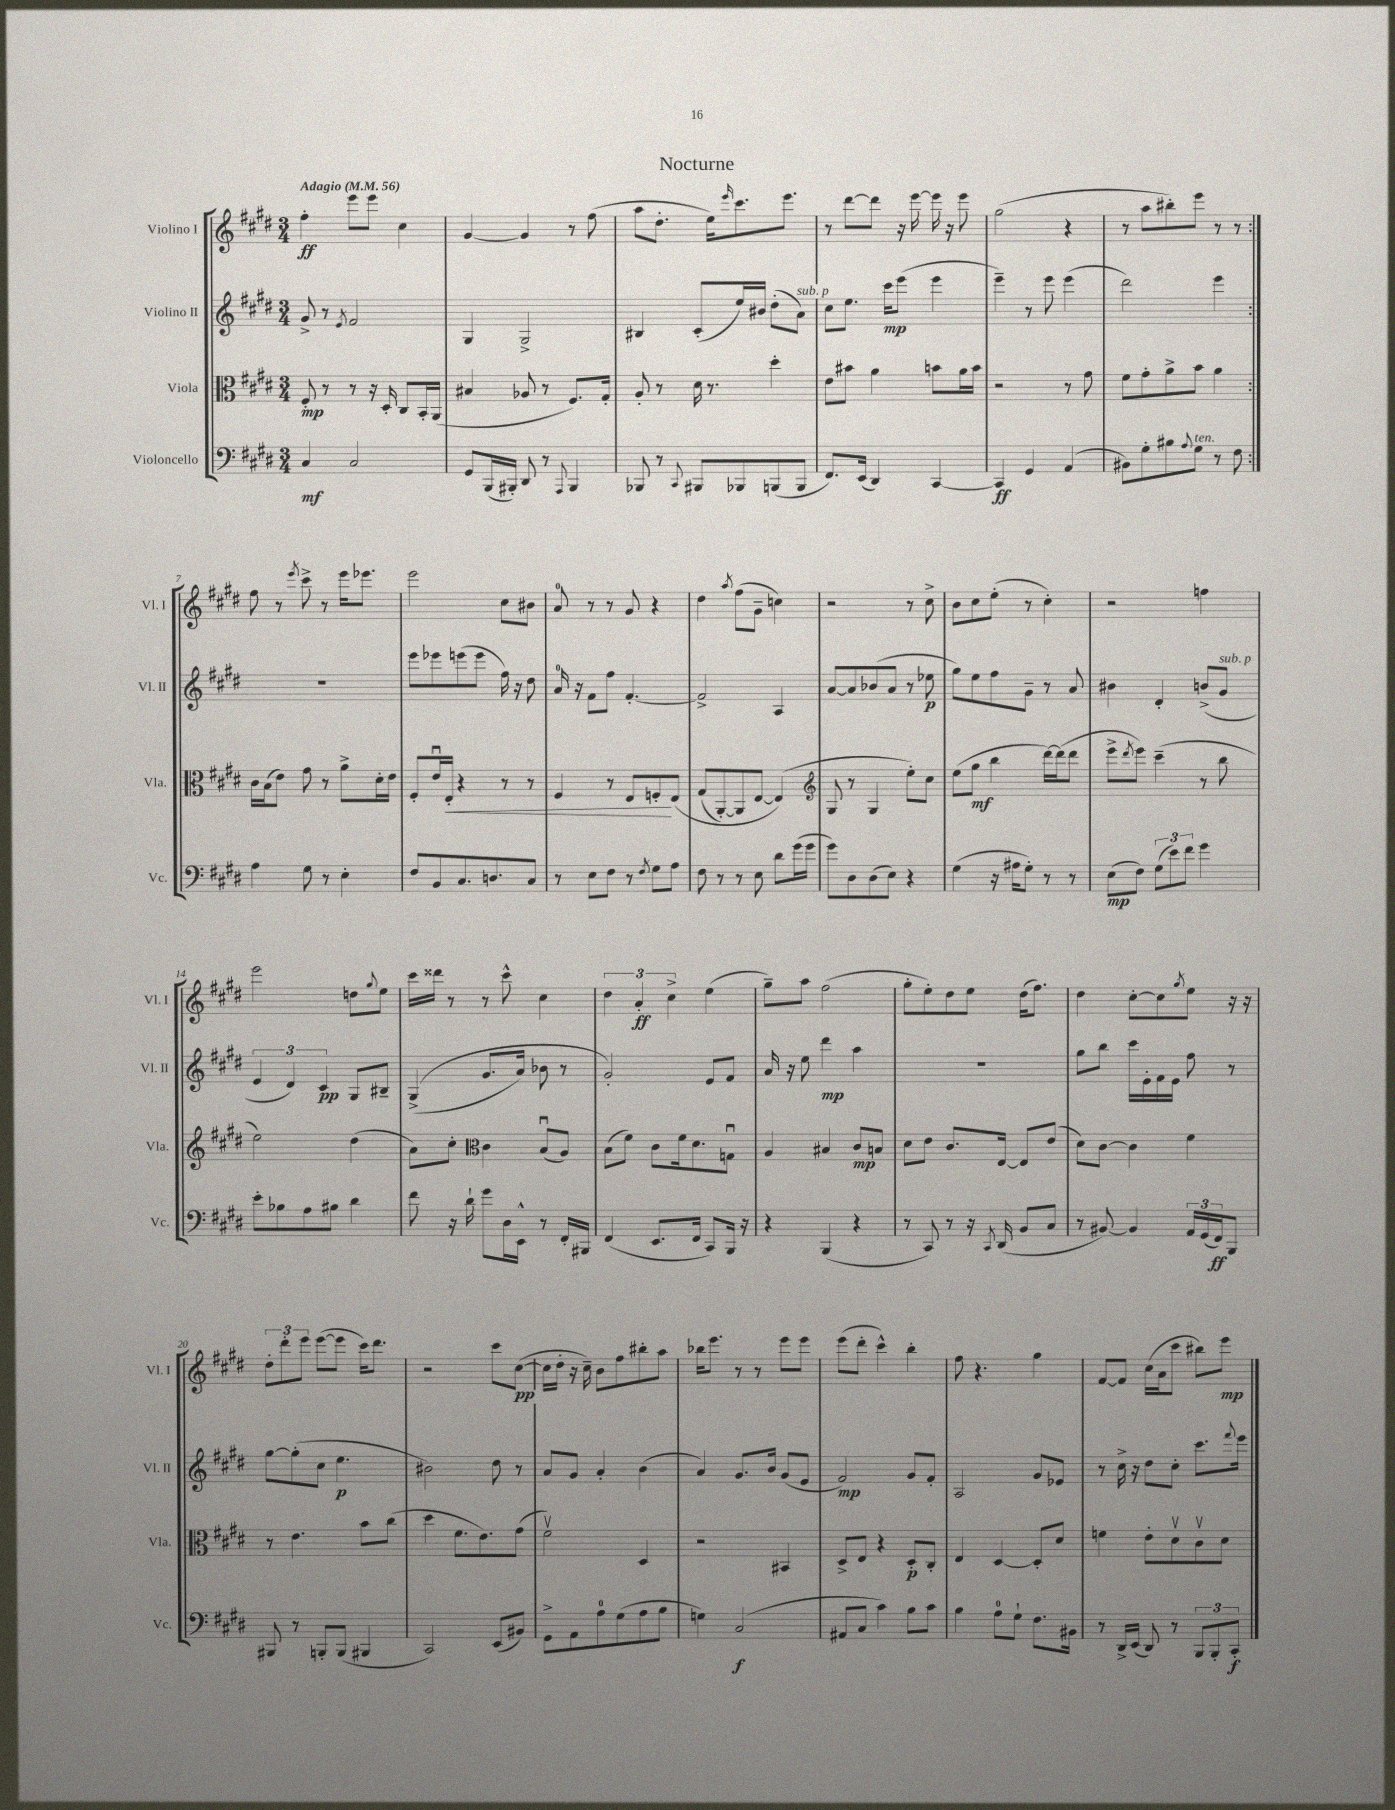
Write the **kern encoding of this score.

**kern	**dynam	**kern	**dynam	**kern	**dynam	**kern	**dynam
*part4	*part4	*part3	*part3	*part2	*part2	*part1	*part1
*staff4	*staff4	*staff3	*staff3	*staff2	*staff2	*staff1	*staff1
*I"Violoncello	*	*I"Viola	*	*I"Violino II	*	*I"Violino I	*
*I'Vc.	*	*I'Vla.	*	*I'Vl. II	*	*I'Vl. I	*
*clefF4	*	*clefC3	*	*clefG2	*	*clefG2	*
*k[f#c#g#d#]	*	*k[f#c#g#d#]	*	*k[f#c#g#d#]	*	*k[f#c#g#d#]	*
*M3/4	*	*M3/4	*	*M3/4	*	*M3/4	*
*MM56	*	*MM56	*	*MM56	*	*MM56	*
=1	=1	=1	=1	=1	=1	=1	=1
!	!	!	!	!	!	!LO:TX:a:B:t=Adagio	!
4C#/	mf	8F#'/	mp	8g#^/	.	4ff#'\	ff
.	.	8r	.	8r	.	.	.
.	.	.	.	8qe/	.	.	.
2C#/	.	8r	.	2f#/	.	8eee\L	.
.	.	16r	.	.	.	8eee\J	.
.	.	16D#'/	.	.	.	.	.
.	.	8C#/L	.	.	.	4cc#\	.
.	.	16BB'/L	.	.	.	.	.
.	.	(16AA/JJ	.	.	.	.	.
=2	=2	=2	=2	=2	=2	=2	=2
8GG#/L	.	4B#X/	.	4G#/	.	[4g#/	.
(16BBB/L	.	.	.	.	.	.	.
16BBB#X'/JJ)	.	.	.	.	.	.	.
8DD#/	.	8A-X/	.	2G#^/	.	4g#/]	.
8r	.	8r	.	.	.	.	.
8qqAAA/	.	.	.	.	.	.	.
4BBB#/	.	8.F#/L)	.	.	.	8r	.
.	.	.	.	.	.	(8ff#\	.
.	.	16G#'/Jk	.	.	.	.	.
=3	=3	=3	=3	=3	=3	=3	=3
8BBB-X/	.	8A'/	.	4B#X/	.	8aa\L	.
8r	.	8r	.	.	.	8.dd#'\J	.
8qqCC#/	.	.	.	.	.	.	.
8BBB#X/L	.	16d#\	.	(8c#'/L	.	.	.
.	.	8.r	.	.	.	16ee\KL)	.
.	.	.	.	.	.	16qqeee/	.
8BBB-X/	.	.	.	16ee/L)	.	8.ccc#\	.
.	.	.	.	16b#X/JJ	.	.	.
(8BBBn/	.	4dd#'\	.	(8dd#'\L	.	.	.
.	.	.	.	.	.	8.eee\J	.
!	!	!	!	!LO:TX:a:i:t=sub. p	!	!	!
8BBB/J	.	.	.	8a\J)	.	.	.
=4	=4	=4	=4	=4	=4	=4	=4
8.FF#/L)	.	8e\L	.	8cc#\L	.	8r	.
.	.	8b#X\J	.	8.ee\J	.	[8ddd#\L	.
(16EE/Jk	.	.	.	.	.	.	.
4DD#/)	.	4a\	.	.	.	8ddd#\J]	.
.	.	.	.	16ccc#\KL	mp	.	.
.	.	.	.	(8eee\J	.	16r	.
.	.	.	.	.	.	[16eee\	.
[4CC#/	.	8bn\L	.	4eee\	.	16eee\]	.
.	.	.	.	.	.	16r	.
.	.	16a\L	.	.	.	8eee\	.
.	.	16b\JJ	.	.	.	.	.
=5	=5	=5	=5	=5	=5	=5	=5
4CC#/]	ff	2r	.	4eee~\)	.	(2gg#\	.
4GG#/	.	.	.	8r	.	.	.
.	.	.	.	8eee\	.	.	.
(4AA/	.	8r	.	(4eee\	.	4r	.
.	.	8g#\	.	.	.	.	.
=6	=6	=6	=6	=6	=6	=6	=6
8BB#X\L)	.	8f#\L	.	2ddd#\)	.	8r	.
8G#'\	.	8g#'\	.	.	.	8aa\L	.
8B#X\	.	8a^\	.	.	.	8bb#X'\)	.
8qqA/	.	.	.	.	.	.	.
!LO:TX:a:i:t=ten.	!	!	!	!	!	!	!
8G#\J	.	8b\J	.	.	.	8eee\J	.
8r	.	4a\	.	4eee\	.	8r	.
8F#\	.	.	.	.	.	8r	.
!!LO:LB:g=z
=7:|!	=7:|!	=7:|!	=7:|!	=7:|!	=7:|!	=7:|!	=7:|!
4A\	.	16c#\LL	.	2.r	.	8ff#\	.
.	.	(16B\J	.	.	.	.	.
.	.	8e\J)	.	.	.	8r	.
.	.	.	.	.	.	8qeee/	.
8G#\	.	8g#\	.	.	.	8ccc#^\	.
8r	.	8r	.	.	.	8r	.
4E'\	.	8a^\L	.	.	.	16eee\KL	.
.	.	.	.	.	.	8.eee-X\J	.
.	.	16d#'\L	.	.	.	.	.
.	.	16e\JJ	.	.	.	.	.
=8	=8	=8	=8	=8	=8	=8	=8
8F#/L	.	8F#'/L	.	8eee\L	.	2eee\	.
8BB/	.	16eu/L	.	8eee-X\	.	.	.
!	!	!	!LO:HP:b	!	!	!	!
.	.	16E'/JJ	<	.	.	.	.
8.C#/	.	4r	.	(8eeen\	.	.	.
.	.	.	.	8eee\J	.	.	.
8.Dn/	.	.	.	.	.	.	.
.	.	8r	.	16ff#\)	.	8cc#\L	.
.	.	.	.	16r	.	.	.
8C#/J	.	8r	.	8dd#\	.	8b#X\J	.
=9	=9	=9	=9	=9	=9	=9	=9
8r	.	4F#/	.	16a/	.	8a/	.
.	.	.	.	16r	.	.	.
8E\L	.	.	.	8f#\L	.	8r	.
8F#\J	.	8r	.	8ff#\J	.	8r	.
8r	.	8E/L	.	[4.f#'/	.	8g#/	.
8qF#/	.	.	.	.	.	.	.
8G#\L	.	8Fn'/	.	.	.	4r	.
8A\J	.	(8E/J	[	.	.	.	.
=10	=10	=10	=10	=10	=10	=10	=10
8F#\	.	(8G#/L	.	2f#^/]	.	4dd#\	.
8r	.	[8AA'/)	.	.	.	.	.
.	.	.	.	.	.	8qaa/	.
8r	.	8AA/]	.	.	.	(8ff#\L	.
8E\	.	[8E/J	.	.	.	8g#~\J	.
8d#\L	.	(4E/])	.	4A/	.	4ccn\)	.
(16g#\L	.	.	.	.	.	.	.
16g#\JJ	.	.	.	.	.	.	.
=11	=11	=11	=11	=11	=11	=11	=11
*	*	*clefG2	*	*	*	*	*
8g#\L)	.	8G#/	.	[8a/L	.	2r	.
8D#\	.	8r	.	8a/]	.	.	.
(8D#\	.	4G#/	.	(8b-X/	.	.	.
8E\J)	.	.	.	8a/J	.	.	.
4r	.	8ee'\L)	.	8r	.	8r	.
.	.	8cc#\J	.	8ee-X\	p	8cc#^\	.
=12	=12	=12	=12	=12	=12	=12	=12
(4G#\	.	(8ee\L	.	8gg#\L)	.	8b\L	.
.	.	8gg#\J	mf	8ee\	.	8cc#\	.
16r	.	4bb\	.	8ff#\	.	(8ee'\J	.
16A#X\KL	.	.	.	.	.	.	.
8G#'\J)	.	.	.	8g#~\J	.	8r	.
8r	.	[16ddd#\LL)	.	8r	.	4cc#'\)	.
.	.	(16ddd#\J]	.	.	.	.	.
8r	.	8ddd#\J	.	8a/	.	.	.
=13	=13	=13	=13	=13	=13	=13	=13
(8E\L	mp	8eee^\L	.	4b#X\	.	2r	.
.	.	8qddd#/	.	.	.	.	.
8F#\J)	.	8eee\J)	.	.	.	.	.
(12G#\L	.	(4ccc#~\	.	4d#'/	.	.	.
12e\)	.	.	.	.	.	.	.
12f#\J	.	.	.	.	.	.	.
4g#\	.	8r	.	(8bn^/L	.	4ffn\	.
!	!	!	!	!LO:TX:a:i:t=sub. p	!	!	!
.	.	8bb\	.	8g#/J	.	.	.
!!LO:LB:g=z
=14	=14	=14	=14	=14	=14	=14	=14
8e'\L	.	2ee\)	.	6e/	.	2eee\	.
8B-X\	.	.	.	.	.	.	.
.	.	.	.	6d#/)	.	.	.
8A\	.	.	.	.	.	.	.
.	.	.	.	6c#/	pp	.	.
8B#X\J	.	.	.	.	.	.	.
4d#\	.	(4dd#\	.	8G#/L	.	8ddn\L	.
.	.	.	.	.	.	8qqgg#/	.
.	.	.	.	8B#X~/J	.	8ee\J	.
=15	=15	=15	=15	=15	=15	=15	=15
8f#\	.	8a\L)	.	((4G#^/	.	16ccc#\LL	.
.	.	.	.	.	.	16ddd##X\JJ	.
16r	.	8cc#'\J	.	.	.	8r	.
16d#`\	.	.	.	.	.	.	.
*	*	*clefC3	*	*	*	*	*
8g#\L	.	4c#\	.	8.g#/L	.	8r	.
16D#\L	.	.	.	.	.	8ccc#^^\	.
16EE^^\JJ	.	.	.	16a/Jk)	.	.	.
8r	.	(8Bu/L	.	8b-X\	.	4cc#\	.
16FF#'/LL	.	8A/J)	.	8r	.	.	.
16BBB#X/JJ	.	.	.	.	.	.	.
=16	=16	=16	=16	=16	=16	=16	=16
(4FF#/	.	(8B\L	.	2g#'/)	.	6dd#\	.
.	.	8f#\J)	.	.	.	.	.
.	.	.	.	.	.	6a'/	ff
8.EE/L	.	8c#\L	.	.	.	.	.
.	.	.	.	.	.	6cc#^\	.
.	.	16f#\k	.	.	.	.	.
16FF#/Jk	.	8.d#\	.	.	.	.	.
8CC#/L)	.	.	.	8e/L	.	(4ee\	.
16BBB/Jk	.	8Gnu\J	.	8f#/J	.	.	.
16r	.	.	.	.	.	.	.
=17	=17	=17	=17	=17	=17	=17	=17
4r	.	4A/	.	16a/	.	8gg#~\L)	.
.	.	.	.	16r	.	.	.
.	.	.	.	8ee\	.	8aa\J	.
(4BBB/	.	4B#X/	.	4ddd#\	mp	(2ff#\	.
4r	.	8c#/L	mp	4aa\	.	.	.
.	.	8Bn/J	.	.	.	.	.
=18	=18	=18	=18	=18	=18	=18	=18
8r	.	8d#\L	.	2.r	.	8gg#'\L	.
8CC#/)	.	8e\J	.	.	.	8ee'\)	.
8r	.	8.c#/L	.	.	.	8dd#\	.
16r	.	.	.	.	.	8ee\J	.
8qCC#/	.	.	.	.	.	.	.
(16DD#/	.	[16E/Jk	.	.	.	.	.
8BB/L	.	8E/L]	.	.	.	(16dd#\KL	.
.	.	.	.	.	.	8.ff#\J)	.
8C#/J	.	(8e/J	.	.	.	.	.
=19	=19	=19	=19	=19	=19	=19	=19
8r	.	8d#\L)	.	8gg#\L	.	4dd#\	.
[8BB#X/)	.	[8c#\J	.	8bb\J	.	.	.
4BB#/]	.	4c#\]	.	16ccc#\LL	.	[8cc#'\L	.
.	.	.	.	16e'\	.	.	.
.	.	.	.	16f#\	.	8cc#\]	.
.	.	.	.	16e\JJ	.	.	.
.	.	.	.	.	.	8qgg#/	.
24AA/LL	.	4f#\	.	8ff#\	.	8ee\J	.
(24GG#/	.	.	.	.	.	.	.
24FF#/J)	ff	.	.	.	.	.	.
8BBB/J	.	.	.	8r	.	16r	.
.	.	.	.	.	.	16r	.
!!LO:LB:g=z
=20	=20	=20	=20	=20	=20	=20	=20
8BBB#X/	.	8r	.	[8gg#\L	.	12dd#'\L	.
.	.	.	.	.	.	12ddd#'\	.
8r	.	4.e\	.	(8gg#'\]	.	.	.
.	.	.	.	.	.	12eee\J	.
8BBBn'/L	.	.	.	8cc#\J	.	([8eee\L	.
(8BBB/J	.	.	.	4.ee\	p	8eee\J]	.
4BBB#X/	.	8b\L	.	.	.	16ccc#\KL)	.
.	.	.	.	.	.	8.ddd#\J	.
.	.	(8cc#\J	.	.	.	.	.
=21	=21	=21	=21	=21	=21	=21	=21
2CC#/)	.	4dd#\	.	2b#X\)	.	2r	.
.	.	8.f#\L	.	.	.	.	.
.	.	8.e\)	.	.	.	.	.
(8EE/L	.	.	.	8dd#\	.	8ccc#\L	.
8BB#X/J)	.	(8g#\J	.	8r	.	([8cc#\J	pp
=22	=22	=22	=22	=22	=22	=22	=22
8GG#^\L	.	2f#v\)	.	8a/L	.	16cc#\LL]	.
.	.	.	.	.	.	16dd#'\JJ	.
8AA\	.	.	.	8g#/J	.	16r	.
.	.	.	.	.	.	16cc#~\)	.
8A\	.	.	.	4a'/	.	8b\L	.
(8G#\	.	.	.	.	.	8ff#\	.
8A\	.	4D#/	.	(4b\	.	8bb#X'\	.
8B\J	.	.	.	.	.	8aa\J	.
=23	=23	=23	=23	=23	=23	=23	=23
4Gn\)	.	2r	.	4a/)	.	16bb-X\KL	.
.	.	.	.	.	.	8.eee\J	.
(2C#/	f	.	.	8.g#/L	.	8r	.
.	.	.	.	.	.	8r	.
.	.	.	.	16b/Jk	.	.	.
.	.	4BB#X/	.	(8g#/L	.	8eee\L	.
.	.	.	.	8e/J	.	8eee\J	.
=24	=24	=24	=24	=24	=24	=24	=24
8AA#X/L	.	8D#^/L	.	2f#/)	mp	(8eee\L	.
8C#/J	.	8E/J	.	.	.	8ddd#'\J	.
4c#\)	.	4r	.	.	.	4ccc#^^\)	.
8B\L	.	8D#'/L	p	8g#/L	.	4bb'\	.
8c#\J	.	8C#'/J	.	8f#'/J	.	.	.
=25	=25	=25	=25	=25	=25	=25	=25
4B\	.	4E/	.	2A/	.	8ff#\	.
.	.	.	.	.	.	4.r	.
8A\L	.	[4D#/	.	.	.	.	.
8G#`\J	.	.	.	.	.	.	.
8.F#\L	.	8D#'/L]	.	8g#/L	.	4gg#\	.
.	.	8d#/J	.	8e-X/J	.	.	.
16BB#X\Jk	.	.	.	.	.	.	.
=26	=26	=26	=26	=26	=26	=26	=26
8r	.	4fn\	.	8r	.	[8f#/L	.
16DD#^/LL	.	.	.	16cc#^\	.	8f#/J]	.
(16EE/JJ	.	.	.	16r	.	.	.
8DD#/)	.	8e'\L	.	8dd#\L	.	(16cc#\LL	.
.	.	.	.	.	.	16a\J	.
8r	.	8d#v\	.	8cc#'\J	.	8ccc#\J	.
12BBB/L	.	8c#v\	.	8.ccc#\L	.	8bb#X\L)	.
12BBB'/	.	.	.	.	.	.	.
.	.	8d#\J	.	.	.	8eee\J	mp
12CC#'/J	f	.	.	.	.	.	.
.	.	.	.	8qqfff#/	.	.	.
.	.	.	.	16eee\Jk	.	.	.
==	==	==	==	==	==	==	==
*-	*-	*-	*-	*-	*-	*-	*-
